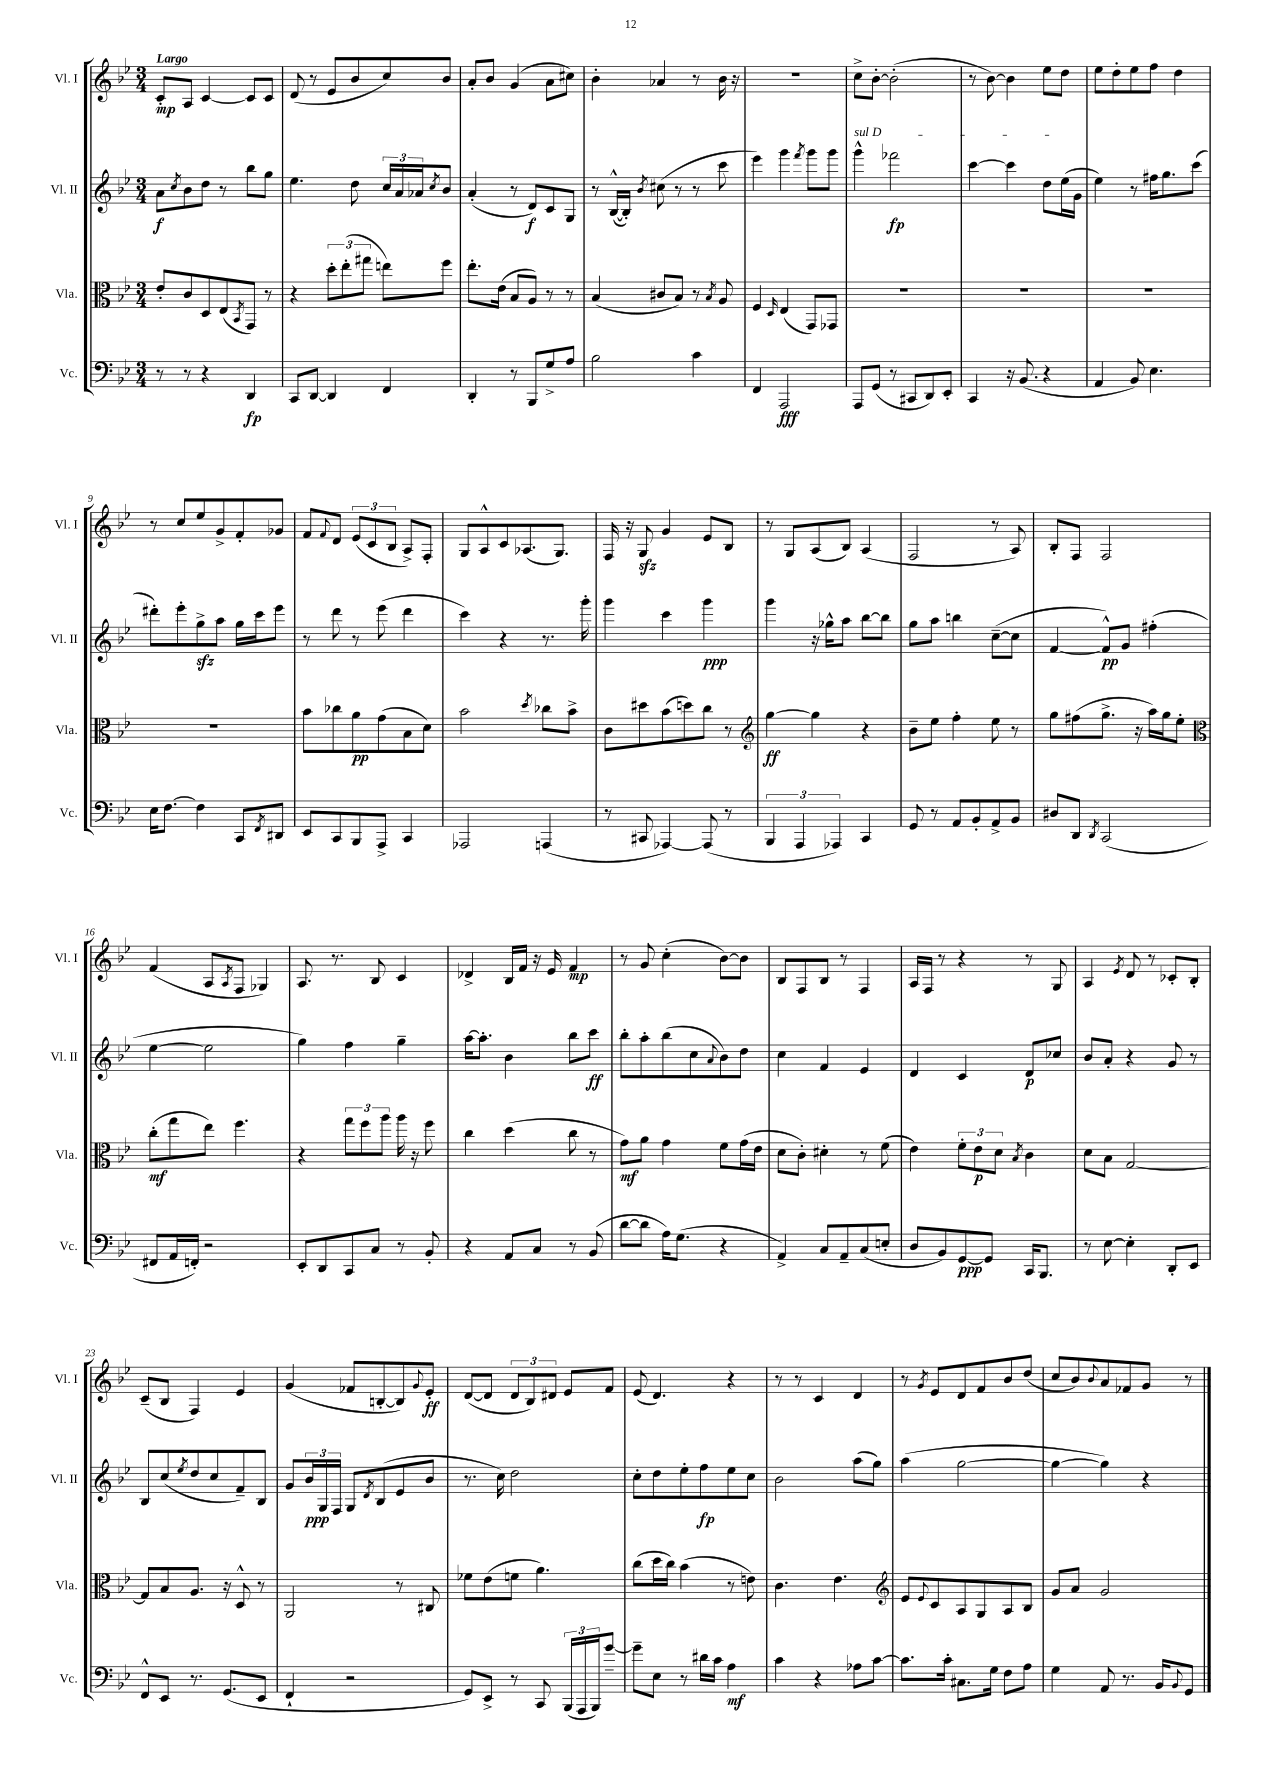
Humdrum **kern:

**kern	**dynam	**kern	**dynam	**kern	**dynam	**kern	**dynam
*part4	*part4	*part3	*part3	*part2	*part2	*part1	*part1
*staff4	*staff4	*staff3	*staff3	*staff2	*staff2	*staff1	*staff1
*I"Vc.	*	*I"Vla.	*	*I"Vl. II	*	*I"Vl. I	*
*I'Vc.	*	*I'Vla.	*	*I'Vl. II	*	*I'Vl. I	*
*clefF4	*	*clefC3	*	*clefG2	*	*clefG2	*
*k[b-e-]	*	*k[b-e-]	*	*k[b-e-]	*	*k[b-e-]	*
*M3/4	*	*M3/4	*	*M3/4	*	*M3/4	*
=1	=1	=1	=1	=1	=1	=1	=1
!	!	!	!	!	!	!LO:TX:a:B:t=Largo	!
8r	.	8e-'/L	.	8a\L	f	8c'/L	mp
.	.	.	.	8qcc/	.	.	.
8r	.	8c/	.	8b-\	.	8A/J	.
4r	.	8D/	.	8dd\J	.	[4c/	.
.	.	(8E-/	.	8r	.	.	.
.	.	8qBB-/	.	.	.	.	.
4DD/	fp	8GG/J)	.	8bb-\L	.	8c/L]	.
.	.	8r	.	8gg\J	.	8c/J	.
=2	=2	=2	=2	=2	=2	=2	=2
8CC/L	.	4r	.	4.ee-\	.	(8d/	.
[8DD/J	.	.	.	.	.	8r	.
4DD/]	.	12dd'\L	.	.	.	8e-/L	.
.	.	(12ee-'\	.	.	.	.	.
.	.	.	.	8dd\	.	8b-/	.
.	.	12gg#X\J	.	.	.	.	.
4FF/	.	8een\L)	.	24cc/LL	.	8cc/)	.
.	.	.	.	24a/	.	.	.
.	.	.	.	24a-X/J	.	.	.
.	.	.	.	8qcc/	.	.	.
.	.	8ff\J	.	8b-/J	.	8b-/J	.
=3	=3	=3	=3	=3	=3	=3	=3
4DD'/	.	8.ee-'\L	.	(4a'/	.	8a'/L	.
.	.	.	.	.	.	8b-/J	.
.	.	(16e-\Jk	.	.	.	.	.
8r	.	8B-/L	.	8r	.	(4g/	.
8BBB-/L	.	8A/J)	.	8d/L)	f	.	.
8G^/	.	8r	.	8c/	.	8a\L	.
8A/J	.	8r	.	8G/J	.	8cc#X\J)	.
=4	=4	=4	=4	=4	=4	=4	=4
2B-\	.	(4B-/	.	8r	.	4b-'\	.
.	.	.	.	([16B-^^/LL	.	.	.
.	.	.	.	16B-'/JJ])	.	.	.
.	.	.	.	8qb-/	.	.	.
.	.	8c#X/L	.	(8cc#X\	.	4a-X/	.
.	.	8B-/J)	.	8r	.	.	.
4c\	.	8r	.	8r	.	8r	.
.	.	8qB-/	.	.	.	.	.
.	.	8A/	.	8ccc\	.	16b-\	.
.	.	.	.	.	.	16r	.
=5	=5	=5	=5	=5	=5	=5	=5
4FF/	.	4F/	.	4eee-\)	.	2.r	.
.	.	16qqD/	.	.	.	.	.
2AAA/	fff	(4E-/	.	4ggg\	.	.	.
.	.	.	.	8qfff/	.	.	.
.	.	8GG/L)	.	8ggg\L	.	.	.
.	.	8GG-X/J	.	8ggg\J	.	.	.
=6	=6	=6	=6	=6	=6	=6	=6
!	!	!	!	!LO:TX:a:i:t=sul D	!	!	!
8AAA/L	.	2.r	.	4ggg^^\	.	8cc^\L	.
(8GG/J	.	.	.	.	.	[8b-'\J	.
8r	.	.	.	2fff-X\	fp	(2b-'\]	.
8CC#X/L	.	.	.	.	.	.	.
8DD/)	.	.	.	.	.	.	.
8EE-'/J	.	.	.	.	.	.	.
=7	=7	=7	=7	=7	=7	=7	=7
4CC/	.	2.r	.	[4ccc\	.	8r	.
.	.	.	.	.	.	[8b-\)	.
16r	.	.	.	4ccc\]	.	4b-\]	.
(8.BB-/	.	.	.	.	.	.	.
4r	.	.	.	8dd\L	.	8ee-\L	.
.	.	.	.	(16ee-\L	.	8dd\J	.
.	.	.	.	16g\JJ	.	.	.
=8	=8	=8	=8	=8	=8	=8	=8
4AA/	.	2.r	.	4ee-\)	.	8ee-\L	.
.	.	.	.	.	.	8dd'\	.
8BB-/)	.	.	.	8r	.	8ee-\	.
4.E-\	.	.	.	16ff#X\KL	.	8ff\J	.
.	.	.	.	8.gg\	.	.	.
.	.	.	.	.	.	4dd\	.
.	.	.	.	(8ccc\J	.	.	.
!!LO:LB:g=z
=9	=9	=9	=9	=9	=9	=9	=9
16E-\KL	.	2.r	.	8ddd#X'\L)	.	8r	.
[8.F\J	.	.	.	.	.	.	.
.	.	.	.	8eee-'\	.	8cc/L	.
4F\]	.	.	.	8ggzz^\	.	8ee-/	.
.	.	.	.	8aa\J	.	8g^/	.
8CC/L	.	.	.	16gg\LL	.	8f'/	.
.	.	.	.	16ccc\J	.	.	.
8qFF/	.	.	.	.	.	.	.
8DD#X/J	.	.	.	8eee-\J	.	8g-X/J	.
=10	=10	=10	=10	=10	=10	=10	=10
8EE-/L	.	8b-\L	.	8r	.	8f/L	.
.	.	.	.	.	.	8qqf/	.
8CC/	.	8cc-X\	.	8ddd\	.	8d/J	.
8BBB-/	.	8a\	pp	8r	.	(12e-/L	.
.	.	.	.	.	.	12c/	.
8AAA^/J	.	(8g\	.	(8eee-\	.	.	.
.	.	.	.	.	.	12B-/J	.
4CC/	.	8B-\	.	4ddd\	.	8A^/L)	.
.	.	8d\J)	.	.	.	8F'/J	.
=11	=11	=11	=11	=11	=11	=11	=11
2AAA-X/	.	2b-\	.	4ccc\)	.	8G/L	.
.	.	.	.	.	.	8A^^/	.
.	.	.	.	4r	.	8c/	.
.	.	.	.	.	.	(8.A-X/	.
.	.	8qdd/	.	.	.	.	.
(4AAAn/	.	8cc-X\L	.	8.r	.	.	.
.	.	.	.	.	.	8.G/J)	.
.	.	8b-^\J	.	.	.	.	.
.	.	.	.	16ggg'\	.	.	.
=12	=12	=12	=12	=12	=12	=12	=12
8r	.	8c\L	.	4ggg\	.	16F/	.
.	.	.	.	.	.	16r	.
8CC#X/	.	8dd#X\	.	.	.	8Gzz/	.
[4AAA-X/)	.	(8b-\	.	4ccc\	.	4g/	.
.	.	8ddn\)	.	.	.	.	.
(8AAA-/]	.	8cc\J	.	4ggg\	ppp	8e-/L	.
8r	.	8r	.	.	.	8B-/J	.
=13	=13	=13	=13	=13	=13	=13	=13
*	*	*clefG2	*	*	*	*	*
6BBB-/	.	[4gg\	ff	4ggg\	.	8r	.
.	.	.	.	.	.	8G/L	.
6AAA/	.	.	.	.	.	.	.
.	.	4gg\]	.	16r	.	(8A/	.
.	.	.	.	16gg-X^^\KL	.	.	.
6AAA-X/)	.	.	.	.	.	.	.
.	.	.	.	8aa\J	.	8B-/J)	.
4CC/	.	4r	.	[8bb-\L	.	(4A/	.
.	.	.	.	8bb-\J]	.	.	.
=14	=14	=14	=14	=14	=14	=14	=14
8GG/	.	8b-~\L	.	8gg\L	.	2F/	.
8r	.	8ee-\J	.	8aa\J	.	.	.
8AA/L	.	4ff'\	.	4bbn\	.	.	.
8BB-'/	.	.	.	.	.	.	.
8AA^/	.	8ee-\	.	([8cc~\L	.	8r	.
8BB-/J	.	8r	.	8cc\J]	.	8A/)	.
=15	=15	=15	=15	=15	=15	=15	=15
8D#X/L	.	8gg\L	.	[4f/	.	8B-'/L	.
8DD/J	.	(8ff#X\	.	.	.	8F/J	.
8qDD/	.	.	.	.	.	.	.
(2CC/	.	8.gg^\J	.	8f^^/L])	pp	2F/	.
.	.	.	.	8g/J	.	.	.
.	.	16r	.	.	.	.	.
.	.	16aa\LL)	.	(4ff#X'\	.	.	.
.	.	16gg\J	.	.	.	.	.
.	.	8ee-'\J	.	.	.	.	.
!!LO:LB:g=z
=16	=16	=16	=16	=16	=16	=16	=16
*	*	*clefC3	*	*	*	*	*
8FF#X/L	.	(8cc'\L	mf	[4ee-\	.	(4f/	.
16AA/L	.	8gg\	.	.	.	.	.
16FFn'/JJ)	.	.	.	.	.	.	.
2r	.	8ee-\J)	.	2ee-\]	.	8A/L	.
.	.	.	.	.	.	8qA/	.
.	.	4.ff\	.	.	.	8F/J	.
.	.	.	.	.	.	4G-X/)	.
=17	=17	=17	=17	=17	=17	=17	=17
8EE-'/L	.	4r	.	4gg\)	.	8.A/	.
8DD/	.	.	.	.	.	.	.
.	.	.	.	.	.	8.r	.
8CC/	.	12gg\L	.	4ff\	.	.	.
.	.	12ff\	.	.	.	.	.
8C/J	.	.	.	.	.	8B-/	.
.	.	12aa\J	.	.	.	.	.
8r	.	16aa\	.	4gg~\	.	4c/	.
.	.	16r	.	.	.	.	.
8BB-'/	.	8ff\	.	.	.	.	.
=18	=18	=18	=18	=18	=18	=18	=18
4r	.	4cc\	.	[16aa\KL	.	4d-X^/	.
.	.	.	.	8.aa'\J]	.	.	.
8AA/L	.	(4dd\	.	4b-\	.	16B-/LL	.
.	.	.	.	.	.	16f/JJ	.
8C/J	.	.	.	.	.	16r	.
.	.	.	.	.	.	16e-/	.
8r	.	8cc\	.	8bb-\L	.	4f/	mp
(8BB-/	.	8r	.	8ccc\J	ff	.	.
=19	=19	=19	=19	=19	=19	=19	=19
[8d\L	.	8g\L)	mf	8bb-'\L	.	8r	.
8d\J]	.	8a\J	.	8aa'\	.	8g/	.
16A\KL)	.	4g\	.	(8bb-\	.	(4cc'\	.
(8.G\J	.	.	.	.	.	.	.
.	.	.	.	8cc\	.	.	.
.	.	.	.	8qqa/	.	.	.
4r	.	8f\L	.	8b-\)	.	[8b-\L)	.
.	.	(16g\L	.	8dd\J	.	8b-\J]	.
.	.	16e-\JJ	.	.	.	.	.
=20	=20	=20	=20	=20	=20	=20	=20
4AA^/)	.	8d\L	.	4cc\	.	8B-/L	.
.	.	8c'\J)	.	.	.	8F/	.
8C/L	.	4d#X'\	.	4f/	.	8B-/J	.
8AA~/	.	.	.	.	.	8r	.
(8C/	.	8r	.	4e-/	.	4F/	.
8En'/J	.	(8f\	.	.	.	.	.
=21	=21	=21	=21	=21	=21	=21	=21
8D/L	.	4e-\)	.	4d/	.	16A/LL	.
.	.	.	.	.	.	16F/JJ	.
8BB-/)	.	.	.	.	.	8r	.
[8GG/	ppp	12f'\L	.	4c/	.	4r	.
.	.	12e-\	p	.	.	.	.
8GG/J]	.	.	.	.	.	.	.
.	.	12d\J	.	.	.	.	.
.	.	8qB-/	.	.	.	.	.
16CC/KL	.	4c\	.	8d/L	p	8r	.
8.BBB-/J	.	.	.	.	.	.	.
.	.	.	.	8cc-X/J	.	8G/	.
=22	=22	=22	=22	=22	=22	=22	=22
8r	.	8d\L	.	8b-/L	.	4A/	.
[8E-\	.	8B-\J	.	8a'/J	.	.	.
.	.	.	.	.	.	8qe-/	.
4E-'\]	.	[2G/	.	4r	.	8d/	.
.	.	.	.	.	.	8r	.
8DD'/L	.	.	.	8g/	.	8c-X'/L	.
8EE-/J	.	.	.	8r	.	8B-'/J	.
!!LO:LB:g=z
=23	=23	=23	=23	=23	=23	=23	=23
8FF^^/L	.	8G/L]	.	8B-/L	.	(8c~/L	.
8EE-/J	.	8B-/	.	(8cc/	.	8B-/J	.
.	.	.	.	8qee-/	.	.	.
8.r	.	8.A/J	.	8dd/	.	4F/)	.
.	.	.	.	8cc/	.	.	.
(8.GG/L	.	16r	.	.	.	.	.
.	.	8D^^/	.	8f~/)	.	4e-/	.
8EE-/J	.	8r	.	8B-/J	.	.	.
=24	=24	=24	=24	=24	=24	=24	=24
4FF`/	.	2AA/	.	8g/L	.	(4g/	.
.	.	.	.	24b-/L	ppp	.	.
.	.	.	.	24G/	.	.	.
.	.	.	.	24F/JJ	.	.	.
2r	.	.	.	8G/L	.	8f-X/L	.
.	.	.	.	8qd/	.	.	.
.	.	.	.	(8B-/	.	[8Bn'/	.
.	.	8r	.	8e-/	.	8B/])	.
.	.	.	.	.	.	8qqg/	.
.	.	8C#X/	.	8b-/J	.	8e-'/J	ff
=25	=25	=25	=25	=25	=25	=25	=25
8GG/L)	.	8f-X\L	.	8.r	.	([8d/L	.
8EE-^/J	.	(8e-\	.	.	.	8d/J]	.
.	.	.	.	16cc\)	.	.	.
8r	.	8fn\J	.	2dd\	.	12d/L	.
.	.	.	.	.	.	12B-/)	.
8CC/	.	4.a\)	.	.	.	.	.
.	.	.	.	.	.	12d#X/J	.
(24BBB-/LL	.	.	.	.	.	8e-/L	.
24AAA/	.	.	.	.	.	.	.
24BBB-/J)	.	.	.	.	.	.	.
[8g~/J	.	.	.	.	.	8f/J	.
=26	=26	=26	=26	=26	=26	=26	=26
8g~\L]	.	(8cc\L	.	8cc'\L	.	(8e-/	.
8E-\J	.	16dd\L	.	8dd\	.	4.d/)	.
.	.	16cc\JJ)	.	.	.	.	.
8r	.	(4b-\	.	8ee-'\	.	.	.
16d#X\LL	.	.	.	8ff\	fp	.	.
16c\JJ	.	.	.	.	.	.	.
4A\	mf	8r	.	8ee-\	.	4r	.
.	.	8en\)	.	8cc\J	.	.	.
=27	=27	=27	=27	=27	=27	=27	=27
4c\	.	4.c\	.	2b-\	.	8r	.
.	.	.	.	.	.	8r	.
4r	.	.	.	.	.	4c/	.
.	.	4.e-\	.	.	.	.	.
8A-X\L	.	.	.	(8aa\L	.	4d/	.
[8c\J	.	.	.	8gg\J)	.	.	.
=28	=28	=28	=28	=28	=28	=28	=28
*	*	*clefG2	*	*	*	*	*
8.c\L]	.	8e-/L	.	(4aa\	.	8r	.
.	.	8qqe-/	.	.	.	8qg/	.
.	.	8c/	.	.	.	8e-/L	.
16c'\Jk	.	.	.	.	.	.	.
8.C#X\L	.	8A/	.	[2gg\	.	8d/	.
.	.	8G/	.	.	.	8f/	.
16G\Jk	.	.	.	.	.	.	.
8F\L	.	8A/	.	.	.	8b-/	.
8A\J	.	8B-/J	.	.	.	(8dd/J	.
=29	=29	=29	=29	=29	=29	=29	=29
4G\	.	8g/L	.	4gg\_	.	8cc/L	.
.	.	8a/J	.	.	.	8b-/)	.
.	.	.	.	.	.	8qqb-/	.
8AA/	.	2g/	.	4gg\])	.	8a/	.
8.r	.	.	.	.	.	8f-X/	.
.	.	.	.	4r	.	8g/J	.
16BB-/KL	.	.	.	.	.	.	.
8qqBB-/	.	.	.	.	.	.	.
8GG/J	.	.	.	.	.	8r	.
==	==	==	==	==	==	==	==
*-	*-	*-	*-	*-	*-	*-	*-
